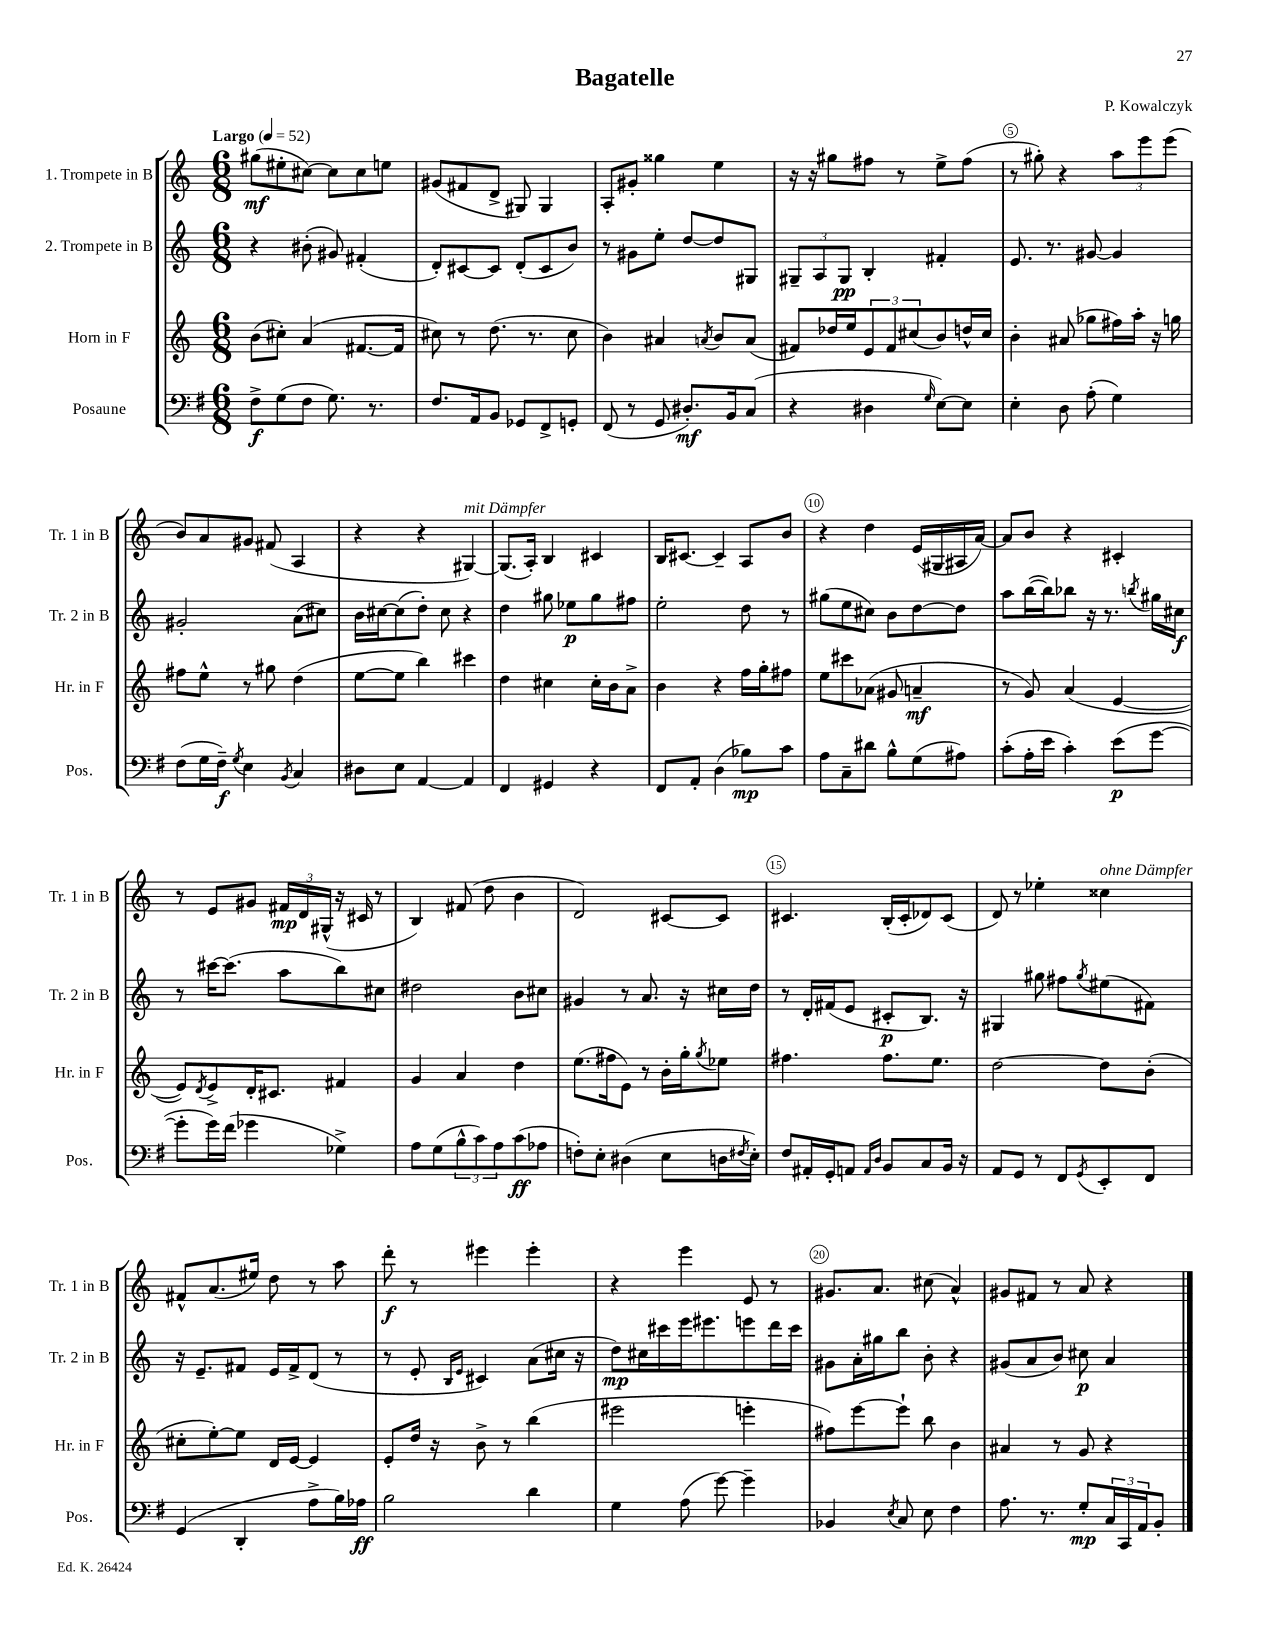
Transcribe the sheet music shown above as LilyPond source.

\header { title = "Bagatelle" composer = "P. Kowalczyk" }
<<
\new StaffGroup <<
\new Staff = "s0" \with { instrumentName = "1. Trompete in B" shortInstrumentName = "Tr. 1 in B" } {
    \clef treble \key c \major \numericTimeSignature \time 6/8 \tempo "Largo" 4 = 52
    gis''8\mf( eis''8-. cis''8~) cis''8 cis''8 e''8 |
    gis'8( fis'8 d'8-> gis8) gis4 |
    a8-. gis'8-. gisis''4 e''4 |
    r16 r16 gis''8 fis''8 r8 e''8-> fis''8( |
    r8 gis''8-.) r4 \tuplet 3/2 { a''8 e'''8 e'''8( } |
    b'8) a'8 gis'8 fis'8( a4 |
    r4 r4 gis4~^\markup { \italic "mit Dämpfer" }) |
    gis8.( a16-.) b4 cis'4 |
    b16 cis'8.~ cis'4-- a8 b'8 |
    r4 d''4 e'16( gis16 ais16 a'16~) |
    a'8 b'8 r4 cis'4-. |
    r8 e'8 gis'8 \tuplet 3/2 { fis'16\mp d'16 gis16-^( } r16 cis'16 r8 |
    b4) fis'8( d''8 b'4 |
    d'2) cis'8~ cis'8 |
    cis'4. b16-.( cis'16-. des'8) cis'8( |
    d'8) r8 ees''4-. cisis''4^\markup { \italic "ohne Dämpfer" } |
    fis'8-^ a'8.( eis''16) d''8 r8 a''8 |
    d'''8-.\f r8 eis'''4 eis'''4-. |
    r4 e'''4 e'8 r8 |
    gis'8. a'8. cis''8( a'4-^) |
    gis'8 fis'8 r8 a'8 r4 \bar "|." |
}
\new Staff = "s1" \with { instrumentName = "2. Trompete in B" shortInstrumentName = "Tr. 2 in B" } {
    \clef treble \key c \major \numericTimeSignature \time 6/8
    r4 bis'8-.( gis'8) fis'4-.( |
    d'8-.) cis'8~ cis'8 d'8-.( cis'8 b'8) |
    r8 gis'8 e''8-. d''8~ d''8 gis8 |
    \tuplet 3/2 { gis8-- a8 gis8\pp } b4-. fis'4-. |
    e'8. r8. gis'8~ gis'4 |
    gis'2-. a'8( cis''8) |
    b'16 cis''16~ cis''8( d''8-.) cis''8 r4 |
    d''4 gis''8 ees''8\p gis''8 fis''8 |
    e''2-. d''8 r8 |
    gis''8( e''8 cis''8) b'8 d''8~ d''8 |
    a''8 b''16~( b''16) bes''8 r16 r8. \acciaccatura { b''8 } gis''16 cis''16\f |
    r8 cis'''16~ cis'''8.( a''8 b''8) cis''8 |
    dis''2 b'8 cis''8 |
    gis'4 r8 a'8. r16 cis''16 d''16 |
    r8 d'16-. fis'16( e'8 cis'8-.\p b8.) r16 |
    gis4 gis''8 fis''8 \acciaccatura { gis''8 } eis''8( fis'8) |
    r16 e'8.-- fis'8 e'16 fis'16-> d'8( r8 |
    r8 e'8-. \grace { b16 e'16 } cis'4) a'8( cis''16 r16 |
    d''8\mp) cis''16 cis'''16 e'''16 eis'''8. e'''8 d'''16 cis'''16 |
    gis'8 a'16-. gis''16 b''8 b'8-. r4 |
    gis'8( a'8 b'8) cis''8\p a'4 \bar "|." |
}
\new Staff = "s2" \with { instrumentName = "Horn in F" shortInstrumentName = "Hr. in F" } {
    \clef treble \key c \major \numericTimeSignature \time 6/8
    b'8( cis''8-.) a'4( fis'8.~ fis'16 |
    cis''8) r8 d''8.( r8. cis''8 |
    b'4) ais'4 \acciaccatura { a'8 } b'8 a'8( |
    fis'8) des''16 e''16 \tuplet 3/2 { e'8 fis'8 cis''8( } b'8) d''16-^ cis''16 |
    b'4-. ais'8( ges''8 fis''16) a''16-. r16 g''16 |
    fis''8 e''8-^ r8 gis''8 d''4( |
    e''8~ e''8 b''4) cis'''4 |
    d''4 cis''4 cis''16-. b'16 a'8-> |
    b'4 r4 f''16 g''16-. fis''8 |
    e''8 cis'''8 aes'8( gis'8 a'4--\mf |
    r8 g'8) a'4( e'4~ |
    e'8) \acciaccatura { d'8 } e'8-> d'16-. cis'8. fis'4 |
    g'4 a'4 d''4 |
    e''8.( fis''16 e'8) r8 b'16-. g''16-. \acciaccatura { g''8 } ees''8 |
    fis''4. fis''8. e''8. |
    d''2~ d''8 b'8-.( |
    cis''8-. e''8~-.) e''8 d'16 e'16~ e'4 |
    e'8-. d''16 r16 b'8-> r8 b''4( |
    eis'''2 e'''4-. |
    fis''8) e'''8~ e'''8-! b''8 b'4 |
    ais'4 r8 g'8 r4 \bar "|." |
}
\new Staff = "s3" \with { instrumentName = "Posaune" shortInstrumentName = "Pos." } {
    \clef bass \key g \major \numericTimeSignature \time 6/8
    fis8->\f g8( fis8 g8.) r8. |
    fis8. a,16 b,8 ges,8 fis,8-> g,8-. |
    fis,8( r8 g,8 dis8.-.\mf) b,16 c8( |
    r4 dis4 \grace { g16 } e8~) e8 |
    e4-. d8 a8-.( g4) |
    fis8( g16 fis16--\f) \acciaccatura { g8 } e4 \acciaccatura { b,8 } c4 |
    dis8 e8 a,4~ a,4 |
    fis,4 gis,4 r4 |
    fis,8 a,8-. d4( bes8\mp) c'8 |
    a8 c8-- dis'8 b8-^ g8( ais8) |
    c'8-.( a16-. e'16 c'4-.) e'8\p( g'8~ |
    g'8-. g'16) fis'16( ges'4 ges4->) |
    a8 g8( \tuplet 3/2 { b8-^ c'8) a8 } c'8\ff( aes8 |
    f8-.) e8-. dis4( e8 d16 \acciaccatura { fis8 } e16-.) |
    fis8 ais,16-. g,16-. a,8 \grace { a,16 d16 } b,8 c8 b,16 r16 |
    a,8 g,8 r8 fis,8 \acciaccatura { g,8 } e,8-. fis,8 |
    g,4( d,4-. a8-> b16) aes16\ff |
    b2 d'4 |
    g4 a8( g'8~) g'4-- |
    bes,4 \acciaccatura { e8 } c8 e8 fis4 |
    a8. r8. g8-.\mp \tuplet 3/2 { c16 c,16 a,16 } b,8-. \bar "|." |
}
>>
>>
\layout { \context { \Score \override BarNumber.break-visibility = ##(#f #t #t) barNumberVisibility = #(every-nth-bar-number-visible 5) \override BarNumber.stencil = #(make-stencil-circler 0.1 0.3 ly:text-interface::print) } }
